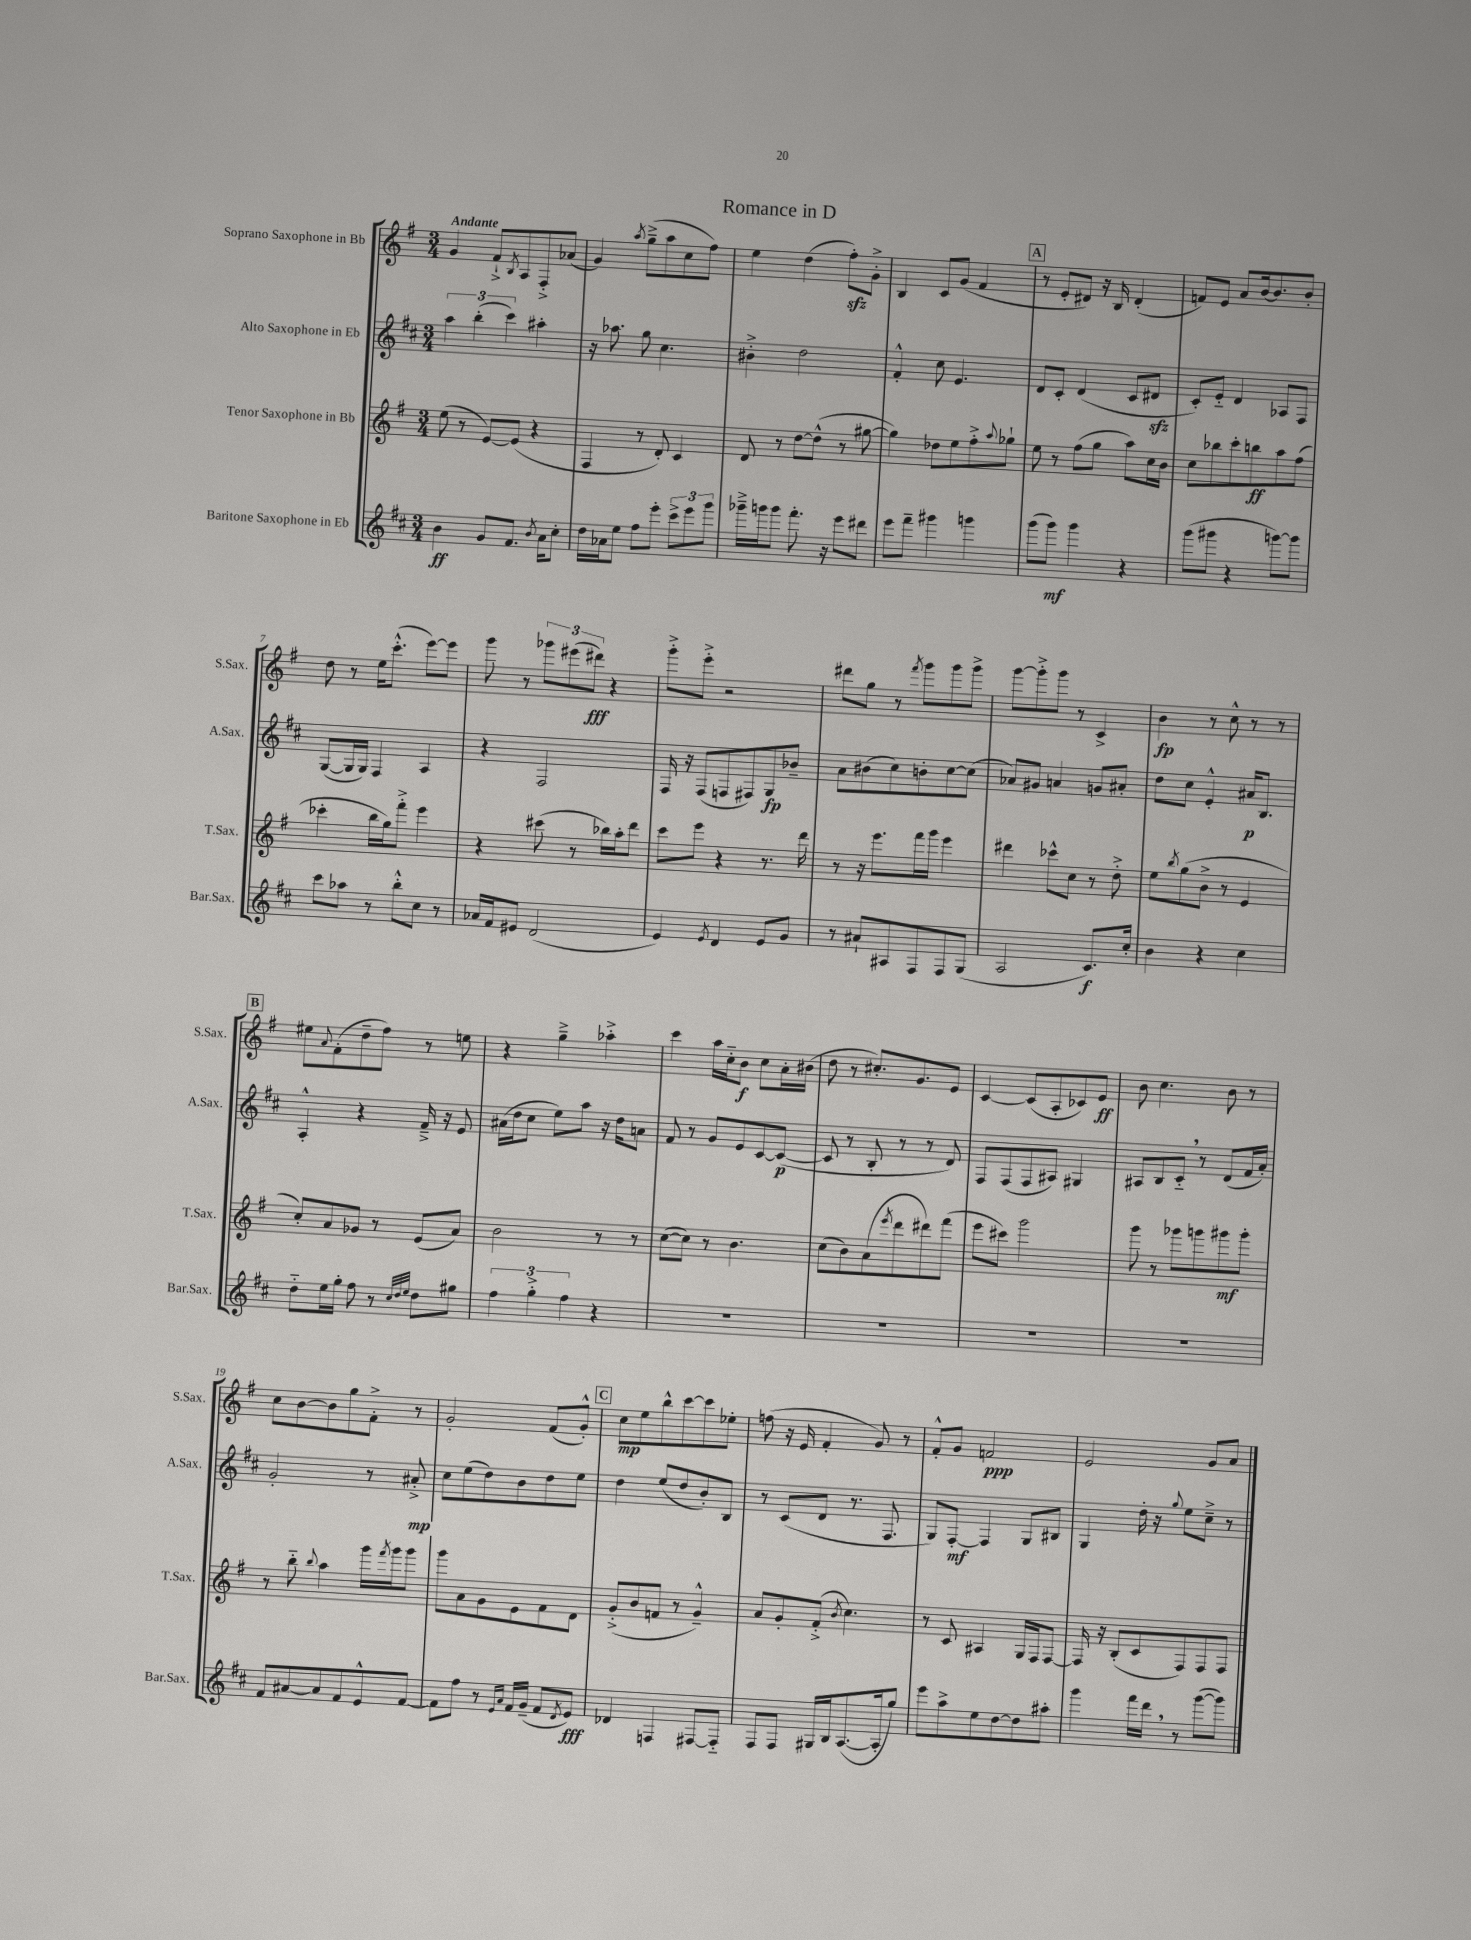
\header { title = "Romance in D" }
<<
\new StaffGroup <<
\new Staff = "s0" \with { instrumentName = "Soprano Saxophone in Bb" shortInstrumentName = "S.Sax." } {
    \clef treble \key g \major \numericTimeSignature \time 3/4 \tempo "Andante"
    g'4 fis'8-!-> \acciaccatura { b8 } a8 fis8-.-> aes'8( |
    g'4) \acciaccatura { a''8 } g''8--->( a''8 c''8 fis''8) |
    e''4 d''4( fis''8-.\sfz) g'8-.-> |
    b4 c'8 g'8( fis'4 |
    \mark \markup { \box "A" } r8 e'8-. dis'8) r16 b16 dis'4-.( |
    f'8) e'8 a'8 b'16~ b'8. b'8-. |
    d''8 r8 e''16 c'''8.-.-^( e'''8~) e'''8 |
    g'''8 r8 \tuplet 3/2 { ges'''8 eis'''8( dis'''8\fff) } r4 |
    g'''8-.-> e'''8-.-> r2 |
    dis'''8 g''8 r8 \acciaccatura { fis'''8 } g'''8 g'''8 g'''8-> |
    g'''8~ g'''8-.-> g'''8 r8 c'4-> |
    b'4\fp r8 c''8-^ r8 r8 |
    \mark \markup { \box "B" } eis''8 \appoggiatura { a'8 } fis'8-.( d''8-- fis''8) r8 e''8 |
    r4 g''4---> aes''4-.-> |
    c'''4 a''16 c''16-_ b'8\f c''8 a'16-. bis'16( |
    d''8 r8 cis''8.-.) g'8. e'8 |
    c'4~ c'8( a8-. ces'8) e'8\ff |
    b'8 c''4. b'8 r8 |
    c''8 b'8~ b'8 g''8 fis'8-.-> r8 |
    g'2-. fis'8( g'8-.-^) |
    \mark \markup { \box "C" } c''8\mp e''8 b''8-^ c'''8~ c'''8 ees''8-. |
    f''8( r16 e'16 fis'4-. g'8) r8 |
    fis'8-.-^ g'8 f'2\ppp |
    e'2 g'8 a'8 \bar "|." |
}
\new Staff = "s1" \with { instrumentName = "Alto Saxophone in Eb" shortInstrumentName = "A.Sax." } {
    \clef treble \key d \major \numericTimeSignature \time 3/4
    \tuplet 3/2 { a''4 b''4-.( cis'''4) } ais''4-. |
    r16 aes''8. g''8 cis''4. |
    bis'4-.-> d''2 |
    fis'4-.-^ cis''8 e'4. |
    \mark \markup { \box "A" } d'8 cis'8-. d'4( cis'8 dis'8\sfz |
    cis'8-.) e'8-_ d'4 aes8 fis8 |
    g8~( g16 g16) fis4 a4 |
    r4 fis2 |
    fis16 r16 fis8( f8 fis8) g8\fp bes'8-- |
    a'8 bis'8( cis''8) b'8-. cis''8~ cis''8( |
    aes'8) gis'8 a'4 g'8 ais'8-. |
    d''8 cis''8 e'4-.-^ ais'16\p b8. |
    \mark \markup { \box "B" } a4-.-^ r4 fis'16---> r16 e'8 |
    ais'16( d''16 cis''8 e''8) a''8 r16 d''16 a'8 |
    fis'8 r8 g'8 e'8 cis'8~ cis'8~\p( |
    cis'8 r8 b8-. r8 r8 d'8) |
    fis8 fis8( fis8 ais8) gis4 |
    ais8 b8 cis'8-_ \breathe r8 d'8( fis'16 a'16-.) |
    g'2-. r8 ais'8-.->\mp |
    cis''8 e''8( d''8) b'8 d''8 e''8 |
    \mark \markup { \box "C" } d''4 e''8( d''8 b'8-.) b8 |
    r8 cis'8( d'8 r8. fis8. |
    g8) fis8~-.\mf fis4 g8 bis8 |
    g4 d''16-. r16 \appoggiatura { g''8 } e''8 cis''8---> r8 \bar "|." |
}
\new Staff = "s2" \with { instrumentName = "Tenor Saxophone in Bb" shortInstrumentName = "T.Sax." } {
    \clef treble \key g \major \numericTimeSignature \time 3/4
    e''8( r8 e'8~) e'8( r4 |
    fis4 r8 d'8-.) c'4 |
    d'8 r8 d''8~ d''8-^( r8 gis''8~ |
    gis''4) des''8 e''8 fis''8-.-> \appoggiatura { a''8 } ges''8-! |
    \mark \markup { \box "A" } e''8 r8 fis''8( g''8 a''8) c''16 b'16 |
    c''8 bes''8 c'''8-. b''8\ff a''8 fis''8( |
    ces'''4-. b''16 g''16) fis'''8-.-> e'''4 |
    r4 cis'''8( r8 bes''16) a''16-. d'''8 |
    c'''8 e'''8 r4 r8. d'''16 |
    r8 r16 e'''8. fis'''16 g'''16 e'''4 |
    dis'''4 ces'''8-^ c''8 r8 d''8-.-> |
    e''8 \acciaccatura { b''8 } g''8( b'8-> r8 e'4 |
    \mark \markup { \box "B" } c''8-.) a'8 ges'8 r8 e'8( a'8) |
    b'2 r8 r8 |
    c''8~( c''8) r8 b'4. |
    c''8( b'8) a'8( \acciaccatura { e'''8 } d'''8 dis'''8) fis'''8( |
    e'''8 cis'''8) g'''2 |
    g'''8 r8 ges'''8 g'''8 gis'''8\mf gis'''8-. |
    r8 b''8-_ \appoggiatura { b''8 } a''4 g'''16 \acciaccatura { fis'''8 } g'''16 g'''8 |
    g'''8 a'8 g'8 e'8 fis'8 d'8 |
    \mark \markup { \box "C" } g'8-.->( b'8 f'8 r8 g'4---^) |
    a'8 g'8-. fis'8-.->( \acciaccatura { b'8 } c''4.) |
    r8 c'8 ais4 g16 fis16 fis8~ |
    fis16 r16 b8-.( c'8 fis8) fis8 fis8 \bar "|." |
}
\new Staff = "s3" \with { instrumentName = "Baritone Saxophone in Eb" shortInstrumentName = "Bar.Sax." } {
    \clef treble \key d \major \numericTimeSignature \time 3/4
    b'4\ff g'8 fis'8. \acciaccatura { b'8 } a'16 cis''8-. |
    d''16 aes'16 e''8 fis''8 e'''8-. \tuplet 3/2 { cis'''8-> e'''8 g'''8 } |
    ges'''16---> g'''16 g'''8 fis'''8.-. r16 e'''8 dis'''8 |
    e'''8 fis'''8-- gis'''4 g'''4 |
    \mark \markup { \box "A" } g'''8( g'''8\mf) g'''4 r4 |
    g'''8( gis'''8 r4 g'''8~) g'''8 |
    cis'''8 aes''8 r8 b''8-.-^ cis''8 r8 |
    aes'16 fis'16 eis'8 d'2( |
    e'4) \acciaccatura { e'8 } d'4 e'8 g'8 |
    r8 ais'8-! ais8 fis8 fis8 g8( |
    a2 cis'8.\f) cis''16-. |
    b'4 r4 cis''4 |
    \mark \markup { \box "B" } d''8-_ e''16 g''16-. fis''8 r8 \grace { cis''32 d''32 e''32 } d''8 gis''8 |
    \tuplet 3/2 { fis''4 g''4-.-> fis''4 } r4 |
    R2. |
    R2. |
    R2. |
    R2. |
    fis'8 ais'8~ ais'8 fis'8 e'8-^ fis'8~ |
    fis'8 fis''8 r8 \grace { e'16 a'16 } fis'16 g'16--( fis'8 \acciaccatura { d'8 } e'8\fff) |
    \mark \markup { \box "C" } des'4 f4 fis8~ fis8-_ |
    fis8 fis8 gis16 b16 a8.~( a16-. g''8) |
    e'''8 a''8-> e''8 d''8~ d''8 ais''8-. |
    g'''4 fis'''16 d'''16 \breathe r8 g'''8~( g'''8) \bar "|." |
}
>>
>>
